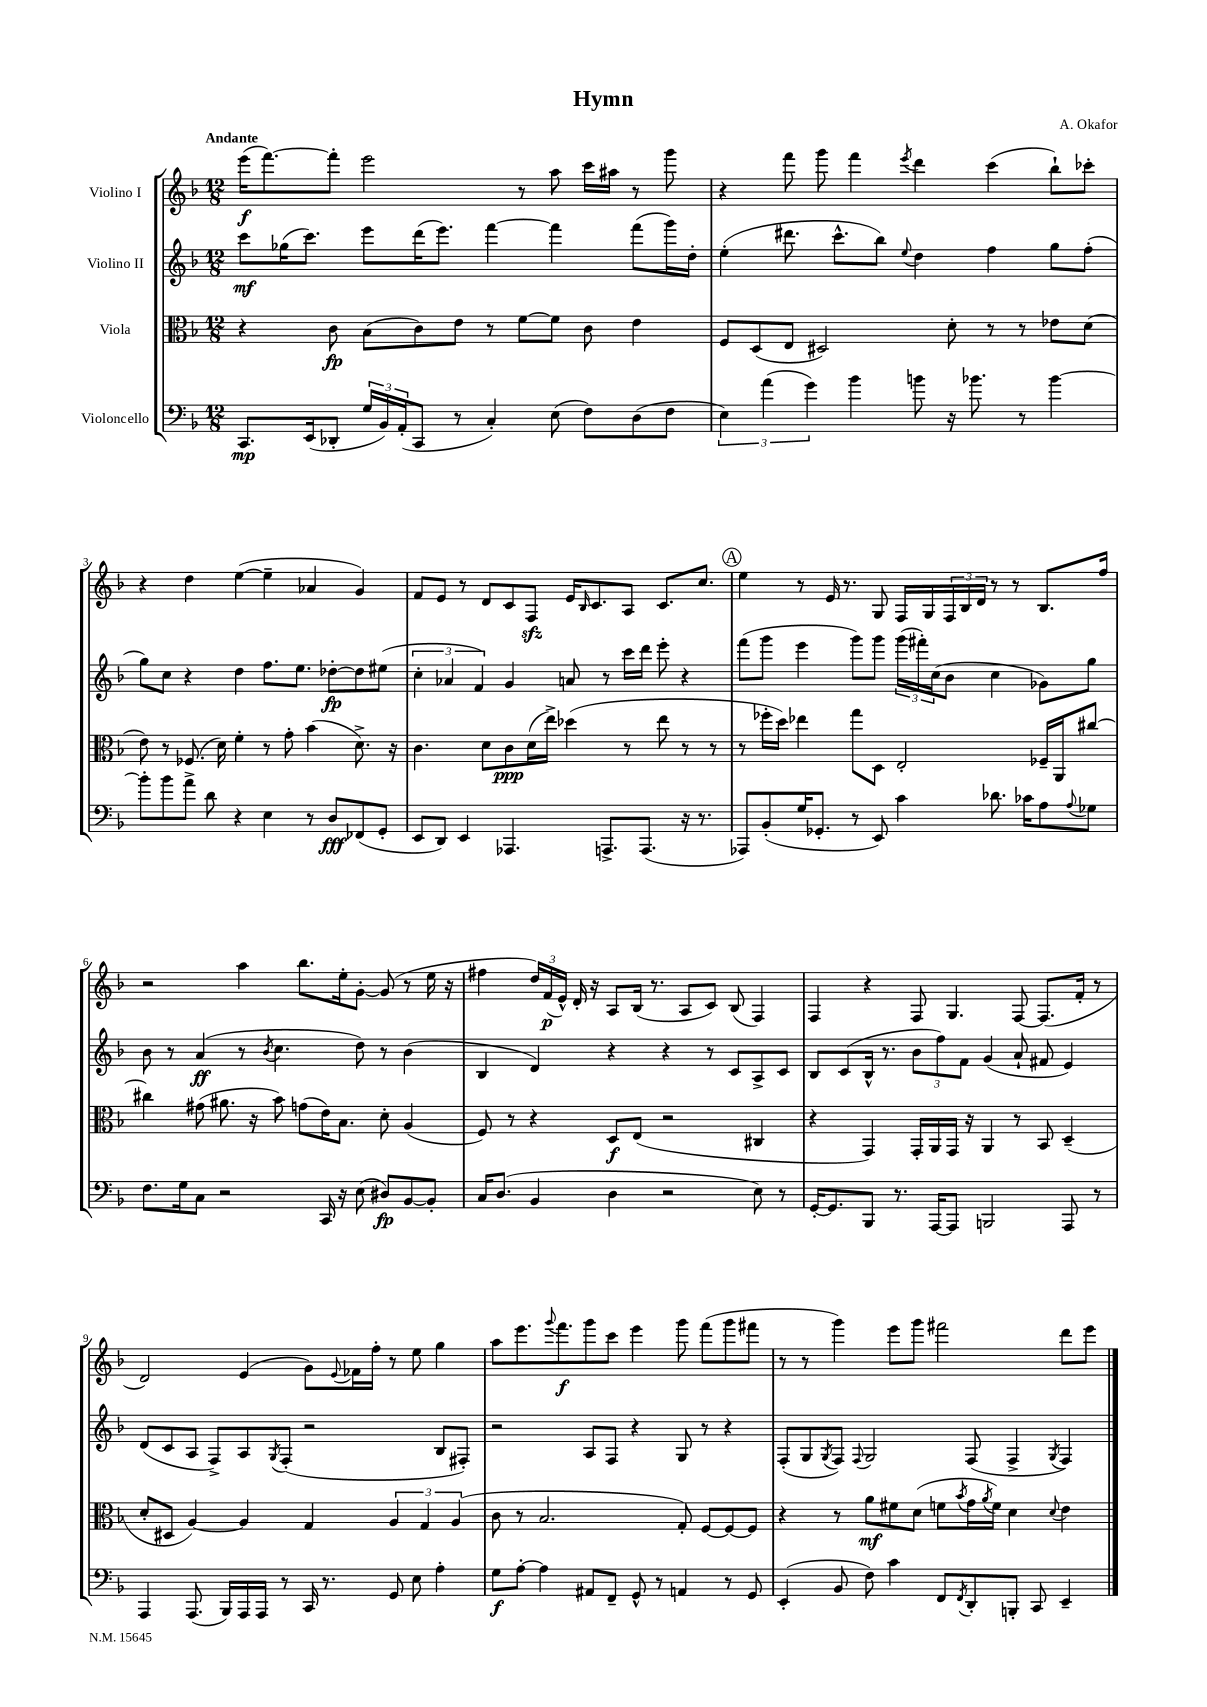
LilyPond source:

\header { title = "Hymn" composer = "A. Okafor" }
<<
\new StaffGroup <<
\new Staff = "s0" \with { instrumentName = "Violino I" } {
    \clef treble \key f \major \numericTimeSignature \time 12/8 \tempo "Andante"
    e'''16\f( f'''8.~) f'''8-. e'''2 r8 a''8 c'''16 ais''16 r8 g'''8 |
    r4 f'''8 g'''8 f'''4 \acciaccatura { e'''8 } d'''4 c'''4( bes''8-!) ces'''8-. |
    r4 d''4 e''4~( e''4-- aes'4 g'4) |
    f'8 e'8 r8 d'8 c'8 f8\sfz e'16 \grace { bes16 } c'8. a8 c'8. c''8. |
    \mark \markup { \circle "A" } e''4 r8 e'16 r8. g8 f16 g16 \tuplet 3/2 { f16 bes16 d'16 } r8 r8 bes8. f''16 |
    r2 a''4 bes''8. e''16-. g'8~-. g'8( r8 e''16 r16 |
    fis''4 \tuplet 3/2 { d''16) f'16\p( e'16-^) } d'16-. r16 a8 bes16( r8. a8 c'8) bes8( f4) |
    f4 r4 f8 g4. f8~ f8.( f'16-. r8 |
    d'2) e'4( g'8) \appoggiatura { e'8 } fes'16 f''16-. r8 e''8 g''4 |
    a''8 e'''8. \appoggiatura { g'''8 } f'''8.\f g'''8 c'''8 e'''4 g'''8 f'''8( g'''8 fis'''8 |
    r8 r8 g'''4) e'''8 g'''8 fis'''2 d'''8 e'''8 \bar "|." |
}
\new Staff = "s1" \with { instrumentName = "Violino II" } {
    \clef treble \key f \major \numericTimeSignature \time 12/8
    c'''8\mf ges''16( c'''8.) e'''8 d'''16( e'''8.) f'''4~ f'''4 f'''8( g'''16) d''16-. |
    e''4-.( dis'''8. c'''8.-^ bes''8) \appoggiatura { e''8 } d''4 f''4 g''8 f''8-.( |
    g''8) c''8 r4 d''4 f''8. e''8. des''8~-.\fp des''8 eis''8( |
    \tuplet 3/2 { c''4-. aes'4 f'4) } g'4 a'8 r8 c'''16 d'''16 e'''8-. r4 |
    \mark \markup { \circle "A" } f'''8( g'''8 e'''4 g'''8) g'''8 \tuplet 3/2 { g'''16( fis'''16-.) c''16( } bes'8 c''4 ges'8) g''8 |
    bes'8 r8 a'4\ff( r8 \acciaccatura { bes'8 } c''4. d''8) r8 bes'4( |
    bes4 d'4) r4 r4 r8 c'8 a8-> c'8 |
    bes8 c'8( bes16-^ r8. \tuplet 3/2 { bes'8 f''8) f'8 } g'4( a'8-! fis'8 e'4) |
    d'8( c'8 a8 f8->) a8 \acciaccatura { g8 } f8-.( r2 bes8 fis8-.) |
    r2 a8 f8 r4 g8 r8 r4 |
    f8-.( g8 \acciaccatura { g8 } f8) \appoggiatura { f8 } g2 f8( f4-> \acciaccatura { g8 } f4) \bar "|." |
}
\new Staff = "s2" \with { instrumentName = "Viola" } {
    \clef alto \key f \major \numericTimeSignature \time 12/8
    r4 c'8\fp bes8( c'8) e'8 r8 f'8~ f'8 c'8 e'4 |
    f8 d8( e8 dis2) d'8-. r8 r8 ees'8 d'8( |
    e'8) r8 fes8.( d'16) f'4-. r8 g'8-. bes'4( d'8.->) r16 |
    c'4. d'8 c'8\ppp d'16( e''16->) des''4( r8 e''8 r8 r8 |
    \mark \markup { \circle "A" } r8 fes''16-. d''16) ees''4 g''8 d8 e2-. fes16-- a,16 cis''8~ |
    cis''4 gis'8( ais'8. r16 bes'8) g'8( e'16) bes8. d'8-. a4( |
    f8) r8 r4 d8\f e8( r2 cis4 |
    r4 g,4) g,16-. a,16 g,16 r16 a,4 r8 bes,8 d4--( |
    d'8-. dis8 a4~) a4 g4 \tuplet 3/2 { a4 g4 a4( } |
    c'8 r8 bes2. g8-.) f8~ f8~ f8 |
    r4 r8 a'8\mf fis'8 d'8( f'8 \acciaccatura { bes'8 } g'16 \acciaccatura { a'8 } f'16) d'4 \appoggiatura { d'8 } e'4 \bar "|." |
}
\new Staff = "s3" \with { instrumentName = "Violoncello" } {
    \clef bass \key f \major \numericTimeSignature \time 12/8
    c,8.\mp e,16( des,8-. \tuplet 3/2 { g16 bes,16) a,16-.( } c,8 r8 c4-.) e8( f8) d8( f8 |
    \tuplet 3/2 { e4) a'4( g'4) } bes'4 b'8 r16 bes'8. r8 bes'4~ |
    bes'8-. bes'8 a'8-> d'8 r4 e4 r8 d8\fff fes,8( g,8-. |
    e,8 d,8) e,4 aes,,4. a,,8.-> a,,8.( r16 r8. |
    \mark \markup { \circle "A" } aes,,8) bes,8-.( g16 ges,8.-. r8 e,8) c'4 des'8. ces'16 a8 \appoggiatura { a8 } ges8 |
    f8. g16 c8 r2 c,16 r16 e8( dis8\fp) bes,8~ bes,8-. |
    c16 d8.( bes,4 d4 r2 e8) r8 |
    g,16~-. g,8. bes,,8 r8. a,,16~ a,,8 b,,2 a,,8 r8 |
    a,,4 a,,8.( bes,,16) a,,16 a,,16 r8 c,16 r8. g,8 e8 a4-. |
    g8\f a8~-. a4 ais,8 f,8-- g,8-^ r8 a,4 r8 g,8 |
    e,4-.( bes,8 f8) c'4 f,8 \acciaccatura { f,8 } d,8-. b,,8-. c,8 e,4-- \bar "|." |
}
>>
>>
